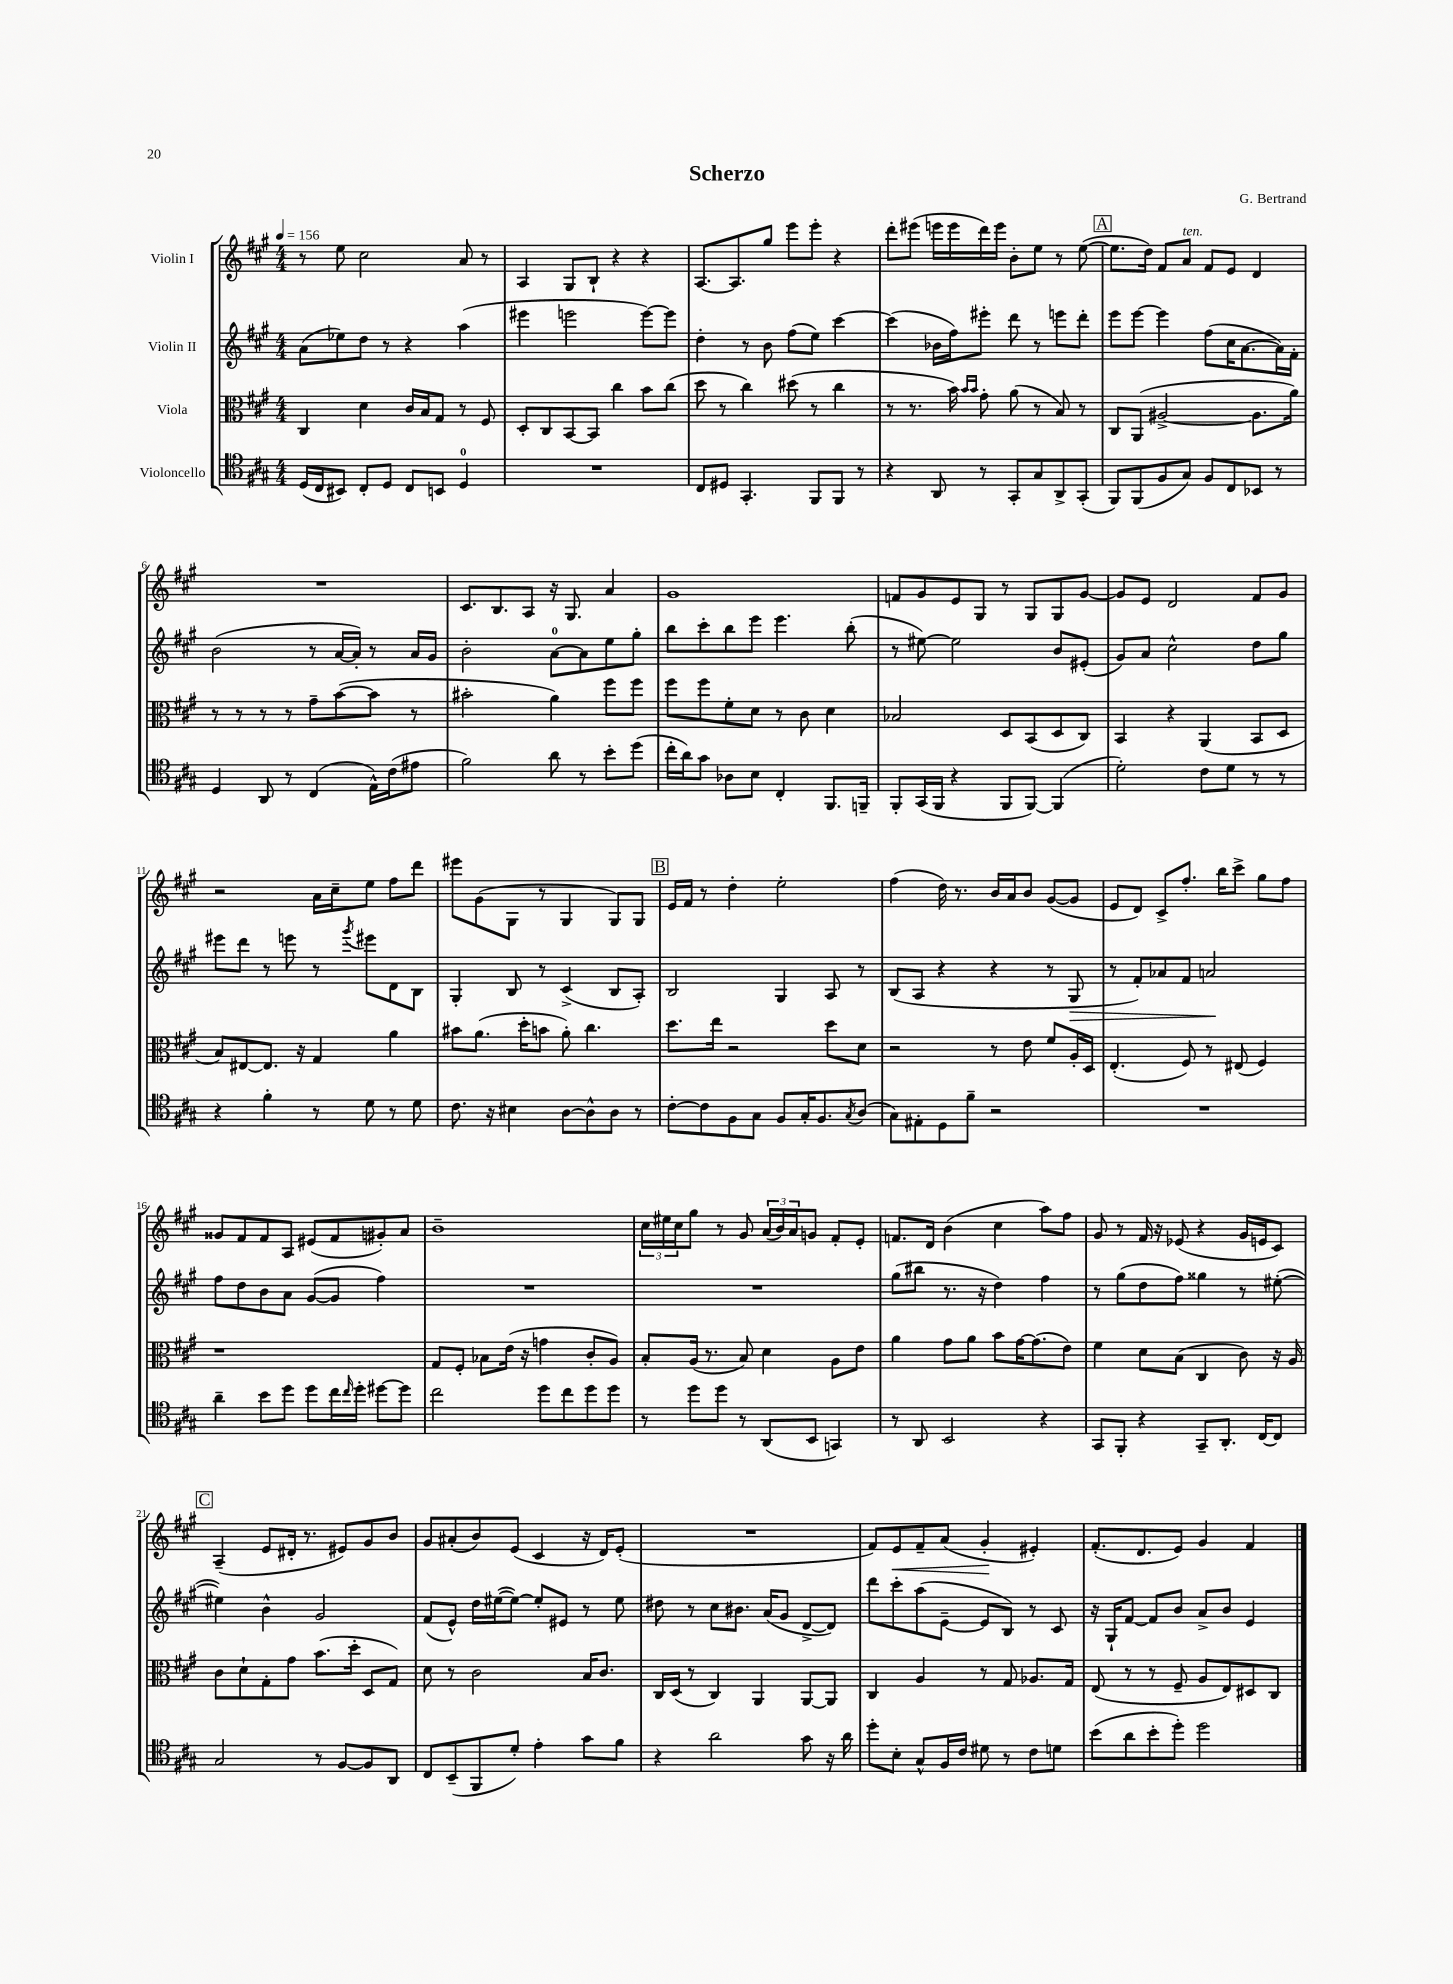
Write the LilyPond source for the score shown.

\header { title = "Scherzo" composer = "G. Bertrand" }
<<
\new StaffGroup <<
\new Staff = "s0" \with { instrumentName = "Violin I" } {
    \clef treble \key a \major \numericTimeSignature \time 4/4 \tempo 4 = 156
    r8 e''8 cis''2 a'8 r8 |
    a4 gis8 b8-! r4 r4 |
    a8.~ a8. gis''8 e'''8 e'''8-. r4 |
    d'''8-. eis'''8( e'''16 e'''16 d'''16) e'''16 b'8-. e''8 r8 e''8~( |
    \mark \markup { \box "A" } e''8. d''16) fis'8 a'8^\markup { \italic "ten." } fis'8 e'8 d'4 |
    R1 |
    cis'8. b8. a8 r16 gis8. a'4 |
    gis'1 |
    f'8 gis'8 e'8 gis8 r8 gis8 gis8 gis'8~ |
    gis'8 e'8 d'2 fis'8 gis'8 |
    r2 a'16 cis''16-- e''8 fis''8 d'''8 |
    eis'''8 gis'8( gis8 r8 gis4 gis8) gis8 |
    \mark \markup { \box "B" } e'16 fis'16 r8 d''4-. e''2-. |
    fis''4( d''16) r8. b'16 a'16 b'8 gis'8~( gis'8 |
    e'8 d'8) cis'8-> fis''8.-. b''16 cis'''8-> gis''8 fis''8 |
    gisis'8 fis'8 fis'8 a8 eis'8( fis'8 gis'8-.) a'8 |
    b'1-- |
    \tuplet 3/2 { cis''16 eis''16 cis''16 } gis''8 r8 gis'8 \tuplet 3/2 { a'16( b'16) a'16 } g'8 fis'8-. e'8-. |
    f'8. d'16 b'4( cis''4 a''8) fis''8 |
    gis'8 r8 fis'16 r16 ees'8( r4 gis'16 e'16 cis'8) |
    \mark \markup { \box "C" } a4--( e'8 dis'16-. r8. eis'8) gis'8 b'8 |
    gis'8 ais'8-.( b'8) e'8( cis'4 r16 d'16) e'8-.( |
    R1 |
    fis'8) e'8\< fis'8-- a'8( gis'4-.\! eis'4-.) |
    fis'8.-.( d'8. e'8) gis'4 fis'4 \bar "|." |
}
\new Staff = "s1" \with { instrumentName = "Violin II" } {
    \clef treble \key a \major \numericTimeSignature \time 4/4
    a'8( ees''8) d''8 r8 r4 a''4( |
    eis'''4 e'''2 e'''8~) e'''8 |
    d''4-. r8 b'8 fis''8( e''8) cis'''4~ |
    cis'''4( bes'16 fis''16) eis'''8-. d'''8 r8 e'''8 d'''8-. |
    \mark \markup { \box "A" } e'''8 e'''8~ e'''4 fis''8( cis''16 a'8.~ a'16) fis'16-. |
    b'2( r8 a'16~ a'16-.) r8 a'16 gis'16 |
    b'2-. a'8-0~ a'8 e''8 gis''8-. |
    b''8 cis'''8-. b''8 e'''8 e'''4. b''8-.( |
    r8 eis''8~) eis''2 b'8 eis'8-.( |
    gis'8) a'8 cis''2-^ d''8 gis''8 |
    eis'''8 d'''8 r8 e'''8 r8 \acciaccatura { gis'''8 } eis'''8 d'8 b8 |
    gis4-. b8 r8 cis'4->( b8 a8-.) |
    \mark \markup { \box "B" } b2 gis4 a8 r8 |
    b8( a8 r4 r4 r8 gis8\> |
    r8 fis'8-.) aes'8 fis'8 a'2\! |
    fis''8 d''8 b'8 a'8 gis'8~( gis'8 fis''4) |
    R1 |
    R1 |
    gis''8( bis''8 r8. r16 d''4) fis''4 |
    r8 gis''8( d''8 fis''8) gisis''4 r8 eis''8~-.( |
    \mark \markup { \box "C" } eis''4) b'4-^ gis'2 |
    fis'8( e'8-^) d''16 eis''16~( eis''8~) eis''8-. eis'8 r8 eis''8 |
    dis''8 r8 cis''8 bis'8. a'16( gis'8 d'8~-> d'8) |
    d'''8 cis'''8-. a''8( e'8~-- e'8 b8) r8 cis'8 |
    r16 gis16-! fis'8~ fis'8 b'8 a'8-> b'8 e'4 \bar "|." |
}
\new Staff = "s2" \with { instrumentName = "Viola" } {
    \clef alto \key a \major \numericTimeSignature \time 4/4
    cis4 d'4 cis'16 b16 gis8 r8 fis8 |
    d8-. cis8 b,8~ b,8 cis''4 b'8 cis''8( |
    d''8 r8 cis''4) dis''8( r8 cis''4 |
    r8 r8. b'16) \grace { b'16 b'16 } gis'8-. a'8( r8 b8) r8 |
    \mark \markup { \box "A" } cis8 a,8( ais2~-> ais8. a'16) |
    r8 r8 r8 r8 gis'8-- b'8~( b'8 r8 |
    bis'2-. a'4) fis''8 fis''8 |
    fis''8 fis''8 fis'8-. d'8 r8 cis'8 d'4 |
    bes2 d8 b,8( d8 cis8) |
    b,4 r4 a,4( b,8 d8 |
    b8) eis8~ eis8. r16 gis4 a'4 |
    bis'8 a'8.( d''16-. b'8 a'8-.) cis''4. |
    \mark \markup { \box "B" } d''8. e''16 r2 d''8 d'8 |
    r2 r8 e'8 fis'8 a16-. d16 |
    e4.-.( fis8) r8 eis8( fis4) |
    r1 |
    gis8 fis8-. bes8 e'16( r16 g'4 cis'8-. a8) |
    b8-. a16( r8. b8) d'4 a8 e'8 |
    a'4 gis'8 a'8 b'8 gis'16~ gis'8.( e'8) |
    fis'4 d'8 b8( cis4 cis'8) r16 a16 |
    \mark \markup { \box "C" } cis'8 d'8-! gis8-. gis'8 b'8.( d''16-. d8 gis8) |
    d'8 r8 cis'2 b16 cis'8. |
    cis16 d16( r8 cis4) a,4 a,8~ a,8 |
    cis4 a4 r8 gis8 aes8. gis16 |
    e8( r8 r8 fis8-- a8 e8) dis8 cis8 \bar "|." |
}
\new Staff = "s3" \with { instrumentName = "Violoncello" } {
    \clef tenor \key a \major \numericTimeSignature \time 4/4
    d16( cis16 bis,8) cis8-. d8 cis8 b,8 d4-0 |
    R1 |
    cis8 dis8 gis,4.-. fis,8 fis,8 r8 |
    r4 a,8 r8 gis,8-. gis8 a,8-> gis,8-.( |
    \mark \markup { \box "A" } fis,8) fis,8( fis8 gis8) fis8 cis8 bes,8 r8 |
    d4 a,8 r8 cis4( e16-^) cis'16( eis'8 |
    fis'2) a'8 r8 b'8-. d''8( |
    cis''16-. a'16) gis'8 aes8 b8 cis4-. fis,8. f,16-- |
    fis,8-. gis,16( fis,16 r4 fis,8 fis,8~) fis,4( |
    d'2-.) cis'8 d'8 r8 r8 |
    r4 fis'4-. r8 d'8 r8 d'8 |
    cis'8. r16 bis4 a8~ a8-^ a8 r8 |
    \mark \markup { \box "B" } cis'8~-. cis'8 fis8 gis8 fis8 gis16-. fis8. \acciaccatura { gis8 } a8( |
    gis8) eis8-. d8 fis'8-- r2 |
    R1 |
    a'4-- b'8 d''8 d''8 cis''16 \grace { cis''16 } d''16-. dis''8~ dis''8 |
    cis''2 d''8 cis''8 d''8 d''8 |
    r8 d''8 d''8 r8 a,8( b,8 g,4) |
    r8 a,8 b,2 r4 |
    gis,8 fis,8-. r4 gis,8-- a,8.-. cis16~ cis8 |
    \mark \markup { \box "C" } gis2 r8 fis8~ fis8 a,8 |
    cis8 b,8--( fis,8 d'8-.) e'4-. gis'8 fis'8 |
    r4 a'2 gis'8 r16 a'16 |
    d''8-. b8-. gis8-^ fis16 cis'16 dis'8 r8 cis'8 d'8 |
    b'8( a'8 b'8-. d''8-.) d''2 \bar "|." |
}
>>
>>
